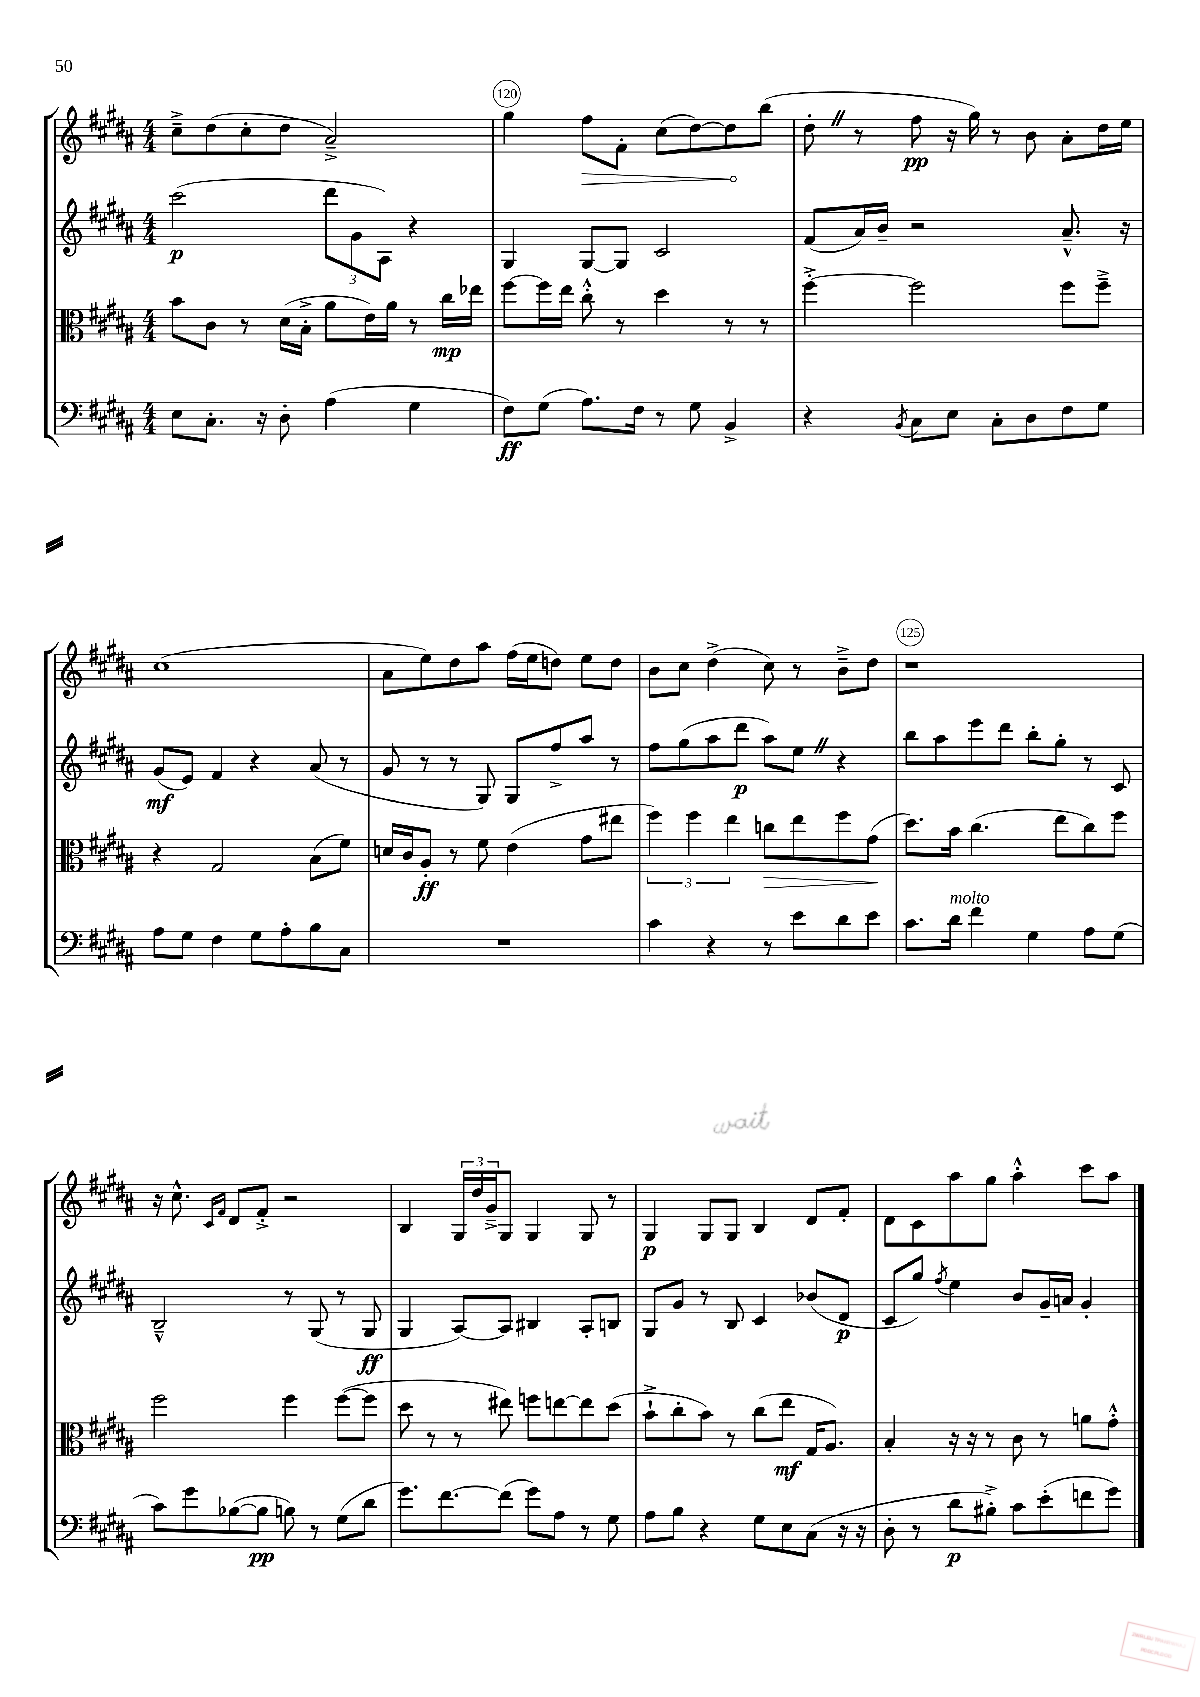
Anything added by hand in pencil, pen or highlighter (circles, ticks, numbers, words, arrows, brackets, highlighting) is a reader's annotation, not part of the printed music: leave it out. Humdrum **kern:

**kern	**dynam	**kern	**dynam	**kern	**dynam	**kern	**dynam
*part4	*part4	*part3	*part3	*part2	*part2	*part1	*part1
*staff4	*staff4	*staff3	*staff3	*staff2	*staff2	*staff1	*staff1
*clefF4	*	*clefC3	*	*clefG2	*	*clefG2	*
*k[f#c#g#d#a#]	*	*k[f#c#g#d#a#]	*	*k[f#c#g#d#a#]	*	*k[f#c#g#d#a#]	*
*M4/4	*	*M4/4	*	*M4/4	*	*M4/4	*
=119	=119	=119	=119	=119	=119	=119	=119
8E\L	.	8b\L	.	(2ccc#\	p	8cc#~^\L	.
8.C#'\J	.	8c#\J	.	.	.	(8dd#\	.
.	.	8r	.	.	.	8cc#'\	.
16r	.	.	.	.	.	.	.
8D#'\	.	(16d#\LL	.	.	.	8dd#\J	.
.	.	16B'^\JJ	.	.	.	.	.
(4A#\	.	8a#\L	.	12ddd#\L	.	2a#~^/)	.
.	.	.	.	12g#\	.	.	.
.	.	16e\L)	.	.	.	.	.
.	.	.	.	12A#\J)	.	.	.
.	.	16a#\JJ	.	.	.	.	.
4G#\	.	8r	.	4r	.	.	.
.	.	16cc#\LL	mp	.	.	.	.
.	.	16ee-X\JJ	.	.	.	.	.
=120	=120	=120	=120	=120	=120	=120	=120
8F#\L)	ff	[8ff#\L	.	4G#/	.	4gg#\	.
(8G#\J	.	16ff#\L]	.	.	.	.	.
.	.	16ee\JJ	.	.	.	.	.
!	!	!	!	!	!	!	!LO:HP:b
8.A#\L)	.	8cc#'^^\	.	[8G#/L	.	8ff#\L	>
.	.	8r	.	8G#/J]	.	8f#'\J	.
16F#\Jk	.	.	.	.	.	.	.
8r	.	4dd#\	.	2c#/	.	(8cc#\L	.
8G#\	.	.	.	.	.	[8dd#\)	.
4BB^/	.	8r	.	.	.	8dd#\]	.
.	.	8r	.	.	.	(8bb\J	]
=121	=121	=121	=121	=121	=121	=121	=121
4r	.	[4ff#'^\	.	(8f#/L	.	8dd#'Z\	.
.	.	.	.	16a#/L)	.	8r	.
.	.	.	.	16b~/JJ	.	.	.
8qBB/	.	.	.	.	.	.	.
8C#\L	.	2ff#\]	.	2r	.	8ff#\	pp
8E\J	.	.	.	.	.	16r	.
.	.	.	.	.	.	16gg#\)	.
8C#'\L	.	.	.	.	.	8r	.
8D#\	.	.	.	.	.	8b\	.
8F#\	.	8ff#\L	.	8.a#~^^/	.	8a#'\L	.
8G#\J	.	8ff#~^\J	.	.	.	16dd#\L	.
.	.	.	.	16r	.	16ee\JJ	.
!!LO:LB:g=z
=122	=122	=122	=122	=122	=122	=122	=122
8A#\L	.	4r	.	(8g#/L	mf	(1cc#	.
8G#\J	.	.	.	8e/J)	.	.	.
4F#\	.	2G#/	.	4f#/	.	.	.
8G#\L	.	.	.	4r	.	.	.
8A#'\	.	.	.	.	.	.	.
8B\	.	(8B\L	.	(8a#/	.	.	.
8C#\J	.	8f#\J)	.	8r	.	.	.
=123	=123	=123	=123	=123	=123	=123	=123
1r	.	16dn/LL	.	8g#/	.	8a#\L	.
.	.	16c#/J	.	.	.	.	.
.	.	8A#'/J	ff	8r	.	8ee\)	.
.	.	8r	.	8r	.	8dd#\	.
.	.	8f#\	.	8G#/)	.	8aa#\J	.
.	.	(4e\	.	8G#/L	.	(16ff#\LL	.
.	.	.	.	.	.	16ee\J	.
.	.	.	.	8ff#^/	.	8ddn\J)	.
.	.	8g#\L	.	8aa#/J	.	8ee\L	.
.	.	8ee#X\J	.	8r	.	8dd\J	.
=124	=124	=124	=124	=124	=124	=124	=124
4c#\	.	6ff#\)	.	8ff#\L	.	8b\L	.
.	.	.	.	(8gg#\	.	8cc#\J	.
.	.	6ff#\	.	.	.	.	.
4r	.	.	.	8aa#\	.	(4dd#^\	.
.	.	6ee\	.	.	.	.	.
.	.	.	.	8ddd#\J	p	.	.
!	!	!	!LO:HP:b	!	!	!	!
8r	.	8ccn\L	>	8aa#\L)	.	8cc#\)	.
8e\L	.	8ee\	.	8eeZ\J	.	8r	.
8d#\	.	8ff#\	.	4r	.	8b~^\L	.
8e\J	.	(8g#\J	.	.	.	8dd#\J	.
.	.	.	]	.	.	.	.
=125	=125	=125	=125	=125	=125	=125	=125
8.c#\L	.	8.dd#\L)	.	8bb\L	.	1r	.
.	.	.	.	8aa#\	.	.	.
!LO:TX:a:i:t=molto	!	!	!	!	!	!	!
16d#\Jk	.	16b\Jk	.	.	.	.	.
4f#\	.	(4.cc#\	.	8eee\	.	.	.
.	.	.	.	8ddd#\J	.	.	.
4G#\	.	.	.	8bb'\L	.	.	.
.	.	8ee\L	.	8gg#'\J	.	.	.
8A#\L	.	8cc#\)	.	8r	.	.	.
(8G#\J	.	8ff#\J	.	8c#/	.	.	.
!!LO:LB:g=z
=126	=126	=126	=126	=126	=126	=126	=126
8c#\L)	.	2ff#\	.	2B~^^/	.	16r	.
.	.	.	.	.	.	8.cc#^^\	.
8g#\	.	.	.	.	.	.	.
.	.	.	.	.	.	16qqc#/LL	.
.	.	.	.	.	.	16qqf#/JJ	.
([8B-X\	.	.	.	.	.	8d#/L	.
8B-\J]	pp	.	.	.	.	8f#'^/J	.
8Bn\)	.	4ff#\	.	8r	.	2r	.
8r	.	.	.	(8G#/	.	.	.
(8G#\L	.	([8ff#\L	.	8r	.	.	.
8d#\J	.	8ff#\J]	.	8G#/	ff	.	.
=127	=127	=127	=127	=127	=127	=127	=127
8.g#\L)	.	8dd#\	.	4G#/	.	4B/	.
.	.	8r	.	.	.	.	.
[8.f#\	.	.	.	.	.	.	.
.	.	8r	.	[8A#/L)	.	24G#/LL	.
.	.	.	.	.	.	24dd#/	.
.	.	.	.	.	.	24g#~^/J	.
(8f#\J]	.	8ee#X\)	.	8A#/J]	.	8G#/J	.
8g#\L)	.	8ffn\L	.	4B#X/	.	4G#/	.
8A#\J	.	[8een\	.	.	.	.	.
8r	.	8ee\]	.	8A#'/L	.	8G#/	.
8G#\	.	(8dd#\J	.	8Bn/J	.	8r	.
=128	=128	=128	=128	=128	=128	=128	=128
8A#\L	.	8b`^\L	.	8G#/L	.	4G#/	p
8B\J	.	8cc#'\	.	8g#/J	.	.	.
4r	.	8b\J)	.	8r	.	8G#/L	.
.	.	8r	.	8B/	.	8G#/J	.
8G#\L	.	(8cc#\L	.	4c#/	.	4B/	.
8E\	.	8ee\J	mf	.	.	.	.
(8C#\J	.	16G#/KL	.	(8b-X/L	.	8d#/L	.
.	.	8.A#/J)	.	.	.	.	.
16r	.	.	.	8d#/J	p	8f#'/J	.
16r	.	.	.	.	.	.	.
=129	=129	=129	=129	=129	=129	=129	=129
8D#'\	.	4B'/	.	8c#/L	.	8d#\L	.
8r	.	.	.	8gg#/J)	.	8c#\	.
.	.	.	.	8qff#/	.	.	.
8d#\L	p	16r	.	4ee\	.	8aa#\	.
.	.	16r	.	.	.	.	.
8B#X'^\J)	.	8r	.	.	.	8gg#\J	.
8c#\L	.	8c#\	.	8b/L	.	4aa#'^^\	.
(8e'\	.	8r	.	16g#~/L	.	.	.
.	.	.	.	16an/JJ	.	.	.
8fn\	.	8an\L	.	4g#'/	.	8ccc#\L	.
8g#\J)	.	8g#'^^\J	.	.	.	8aa#\J	.
==	==	==	==	==	==	==	==
*-	*-	*-	*-	*-	*-	*-	*-
